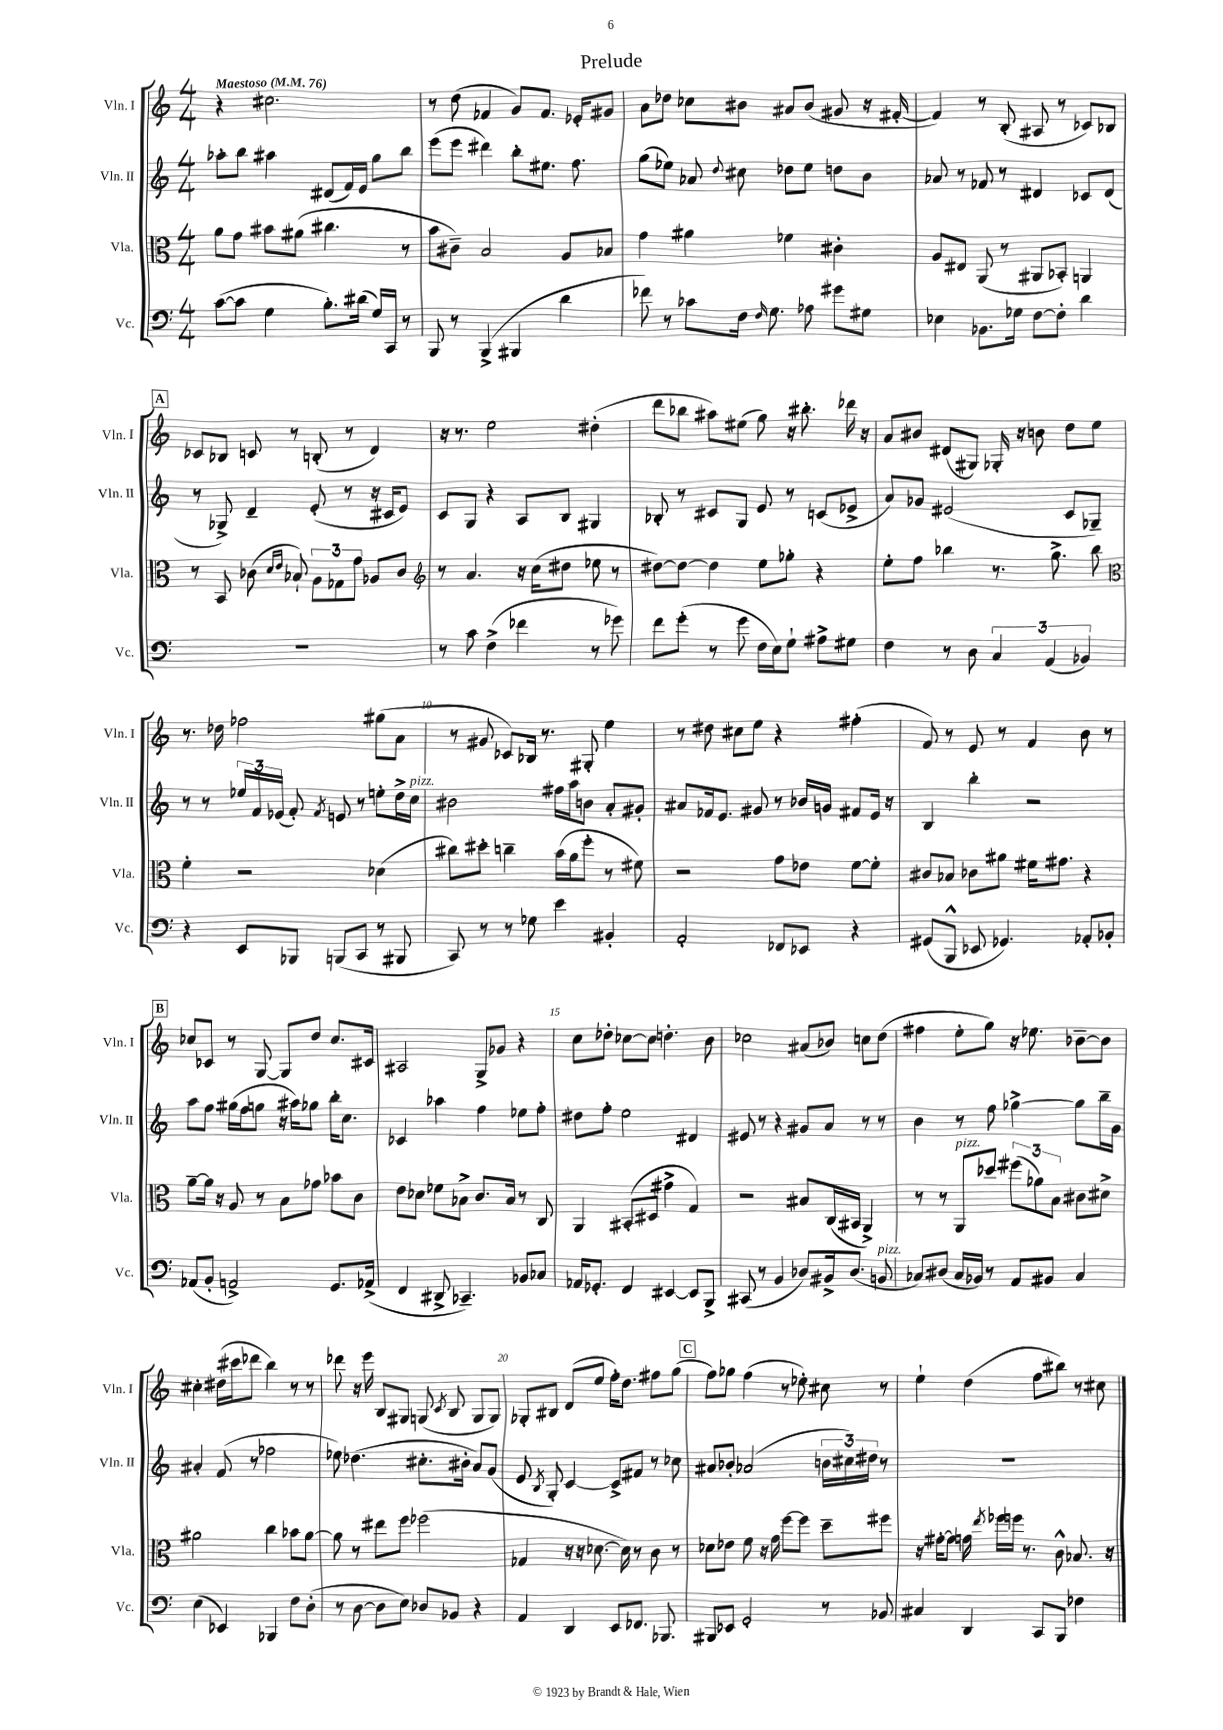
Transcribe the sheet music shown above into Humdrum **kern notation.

**kern	**kern	**kern	**kern
*staff4	*staff3	*staff2	*staff1
*clefF4	*clefC3	*clefG2	*clefG2
*k[]	*k[]	*k[]	*k[]
*M4/4	*M4/4	*M4/4	*M4/4
*MM76	*MM76	*MM76	*MM76
([8c	8a	8aa-'	4r
8c]	8g	8bb	.
4G	8b#	4aa#	2.cc#
.	(8a#	.	.
8.B')	4.cc#	(8d#	.
.	.	16f)	.
(16d#	.	16e	.
16G)	.	8gg	.
16CC	.	.	.
8r	8r	8bb	.
=	=	=	=
8BBB	8b	(8eee	8r
8r	8c#~)	8eee	(8dd
(4BBB^	2B	4ddd#)	4f-
4BBB#	.	8bb'	8g)
.	.	8.ee#	8.f-
4d	8A	.	.
.	.	8.ff	16e-'
.	8B-	.	8g#
=	=	=	=
8f-)	4g	(8gg	8a
8r	.	8ee-)	8dd-
8c-	4a#	8a-	8cc-
.	.	8qqdd	.
16F	.	8cc#	8b#
16qqF	.	.	.
8.G	.	.	.
.	4f-	8dd-	8a#
8A-	.	8ee-	(8b#
8g#	4c#'	8dd	8g#
8G#	.	8b	16r
.	.	.	[16f#'
=	=	=	=
4E-	8A	8a-	4f#])
.	8E#	8r	.
8.BB-	(8AA	8f-	8r
.	8r	8r	(8B'
16G-	.	.	.
[8F	8AA#	4d#	8A#
8F']	8BB-')	.	8r
4d	4AA	8c-	8c-)
.	.	(8d#	8B-
=	=	=	=
1r	8r	8r	8c-
.	8BB	8G-^)	8B-
.	(8c-	4d~	8c
.	16qqd	.	.
.	16qqe	.	.
.	8B-`)	.	8r
.	12A	(8e'	(8B'
.	12G-	.	.
.	.	8r	8r
.	12g	.	.
.	8A-	16r	4d)
.	.	16c#	.
.	8c-	8e)	.
=	=	=	=
*	*clefG2	*	*
8r	8r	8c	16r
.	.	.	8.r
8c	4.a	8G	.
(4F^	.	4r	2ee
4f-	16r	8A	.
.	(16cc	.	.
.	8dd#	8B	.
8r	8ee-	4G#	(4dd#'
8g-)	8r	.	.
=	=	=	=
8f	[8dd#)	8B-'	8ddd
(8g'	8dd#_	8r	8bb-
8r	4dd#]	8c#	8aa#)
8g	.	8G	(8ee#
16F	8ee	8e	8gg)
16E)	.	.	.
8G`	8gg-'	8r	16r
.	.	.	8.bb#'
8A#^	4r	(8c	.
8G#	.	8e-^	16ddd-
.	.	.	16r
=	=	=	=
4F	8ee'	8a)	8a
.	8ff	8g-	8b#
8r	4bb-	(2e#	(8d#
8D	.	.	8G#)
6C	8.r	.	16G-'
.	.	.	16r
.	.	.	8b
(6AA	.	.	.
.	8.gg^	.	.
.	.	8c	8dd
6BB-)	.	.	.
.	8bb-	8G-~)	8ee
=	=	=	=
*	*clefC3	*	*
4r	4f'	8r	8.r
.	.	8r	.
.	.	.	16dd-
8EE	2r	24ee-	2ff-
.	.	24f	.
.	.	(24e-	.
8BBB-	.	8f')	.
.	.	8qf	.
(8BBB	.	8e	.
8CC	.	8r	.
8r	(4d-	8ee'	(8gg#
8BBB#	.	16dd^	8a
.	.	16cc	.
=	=	=	=
8CC)	8cc#)	2b#	8r
8r	8dd#'	.	8g#
8r	4cc~	.	8c-)
8G-	.	.	16B-
.	.	.	8.r
4e	(16b	16ff#	.
.	16a	16aa	.
.	8ff'	8b	8G#'
4BB#'	8r	8a'	4ee
.	8f#)	8g#'	.
=	=	=	=
2AA'	2r	8a#	8r
.	.	16f-	8dd#
.	.	8.e	.
.	.	.	8cc#
.	.	8g#	8ee
8FF-	8g	8r	4r
8EE-	8e-	16b-	.
.	.	16g	.
4r	[8f	8f#	(4ff#'
.	8f']	16e	.
.	.	16r	.
=	=	=	=
(8GG#	8c#	4B	8f)
8BBB^^	8B-	.	8r
8EE-	8c-	4bb'	8e
4.GG-)	8a#	.	8r
.	16f#	2r	4f
.	8.g#	.	.
8AA-'	4r	.	8b
8BB-'	.	.	8r
=	=	=	=
(8AA-	[8a~	8aa	8cc-
8BB'	16a]	8ff	8c-
.	16r	.	.
2AA^)	8A	(16gg#	8r
.	.	16ff	.
.	8r	8gg	[8G
.	8B	16r	8G]
.	.	16aa#)	.
.	8g-	8gg-	8dd
8.GG	8b-	16bb'	8.cc-
.	.	8.cc	.
.	8c	.	.
(16AA-^	.	.	16c#
=	=	=	=
4FF	8e	4c-	2A#
.	8d-	.	.
8DD#^	8f-	4aa-	.
4.CC-~)	8B-^	.	.
.	8.c	4ff	8G^
.	.	.	8g-
.	16B-	.	.
8BB-	8r	8ee-	4r
8C-	8C	8ff'	.
=	=	=	=
16AA-	4AA	8dd#	8cc
8.GG-'	.	.	.
.	.	8ff'	8dd-'
4FF	(8BB#'	2ee	[8cc-
.	8D#	.	8cc-]
[4EE#	4g#^	.	4.dd'
8EE#]	4G)	4d#	.
8BBB^	.	.	8b
=	=	=	=
(8CC#	2r	8e#	2cc-
8r	.	8r	.
4BB	.	4r	.
8D-)	8B#	8g#	(8a#
16BB#^	(16C	8a	8b-)
(8.D-	16BB#	.	.
.	4AA^)	8r	8cc
8BB	.	8r	(8dd
=	=	=	=
8C-)	8r	4b	4ff#
(8D#	8r	.	.
16C-	8AA	8r	8ee'
16BB-)	.	.	.
8r	8dd-	8ff	8gg)
8AA	(12ff#	[4gg-^	16r
.	.	.	8.ee-
.	12a-)	.	.
8BB#	.	.	.
.	12B	.	.
4C-	8c#	8gg-]	[8b-~
.	8d#^	16bb~	8b-]
.	.	16g	.
=	=	=	=
(4E	2a#	4a#'	4cc#'
4EE-)	.	(8f	(16dd#
.	.	.	16ccc#
.	.	8r	8ddd-
4BBB-	4cc	2ff-	4bb)
8F	8b-	.	8r
(8D'	[8a#	.	8r
=	=	=	=
8r	8a#]	8ee-)	8ddd-
[8D	8r	(4.dd-	16r
.	.	.	16eee
8D]	8ee#	.	8B
8E)	8ff	.	8G#
8D-	(2ff-	8.cc#'	(8G
.	.	.	8qc
8BB-	.	.	8B
.	.	16b#'	.
4r	.	8a)	8G
.	.	(8g	8G)
=	=	=	=
4AA	4G-	8e	8G-'
.	.	8qB	.
.	.	8G')	8B#
4DD	16r	[4c	(8d
.	16r	.	.
.	[8.d-	.	8ee
8EE	.	8c^]	16ff')
.	16d-])	.	8.dd
8.FF-	8r	8f#	.
.	8c	8r	8ff#
8.BBB-	.	.	.
.	8r	8cc-	(8gg
=	=	=	=
8BBB#	8d-	8a#	8ff)
8EE-	8e-	8b-'	8gg-
2GG'	8f	(2a-	(4ff
.	16r	.	.
.	16g	.	.
.	[8ff	.	8r
.	8ff]	.	8ee-')
8r	8dd~	24b	8cc#
.	.	24cc#)	.
.	.	24dd#	.
8BB-	8ff#	8r	8r
=	=	=	=
4C#	16r	1r	4ee`
.	[16g#'	.	.
.	8g#]	.	.
4DD	16g	.	(4dd
.	8qee	.	.
.	16ff-	.	.
.	16ff	.	.
.	8.r	.	.
8CC	.	.	8ff
8BBB	8c^^	.	8bb#)
4F-	8.B-	.	8r
.	.	.	8cc#
.	16r	.	.
==	==	==	==
*-	*-	*-	*-
